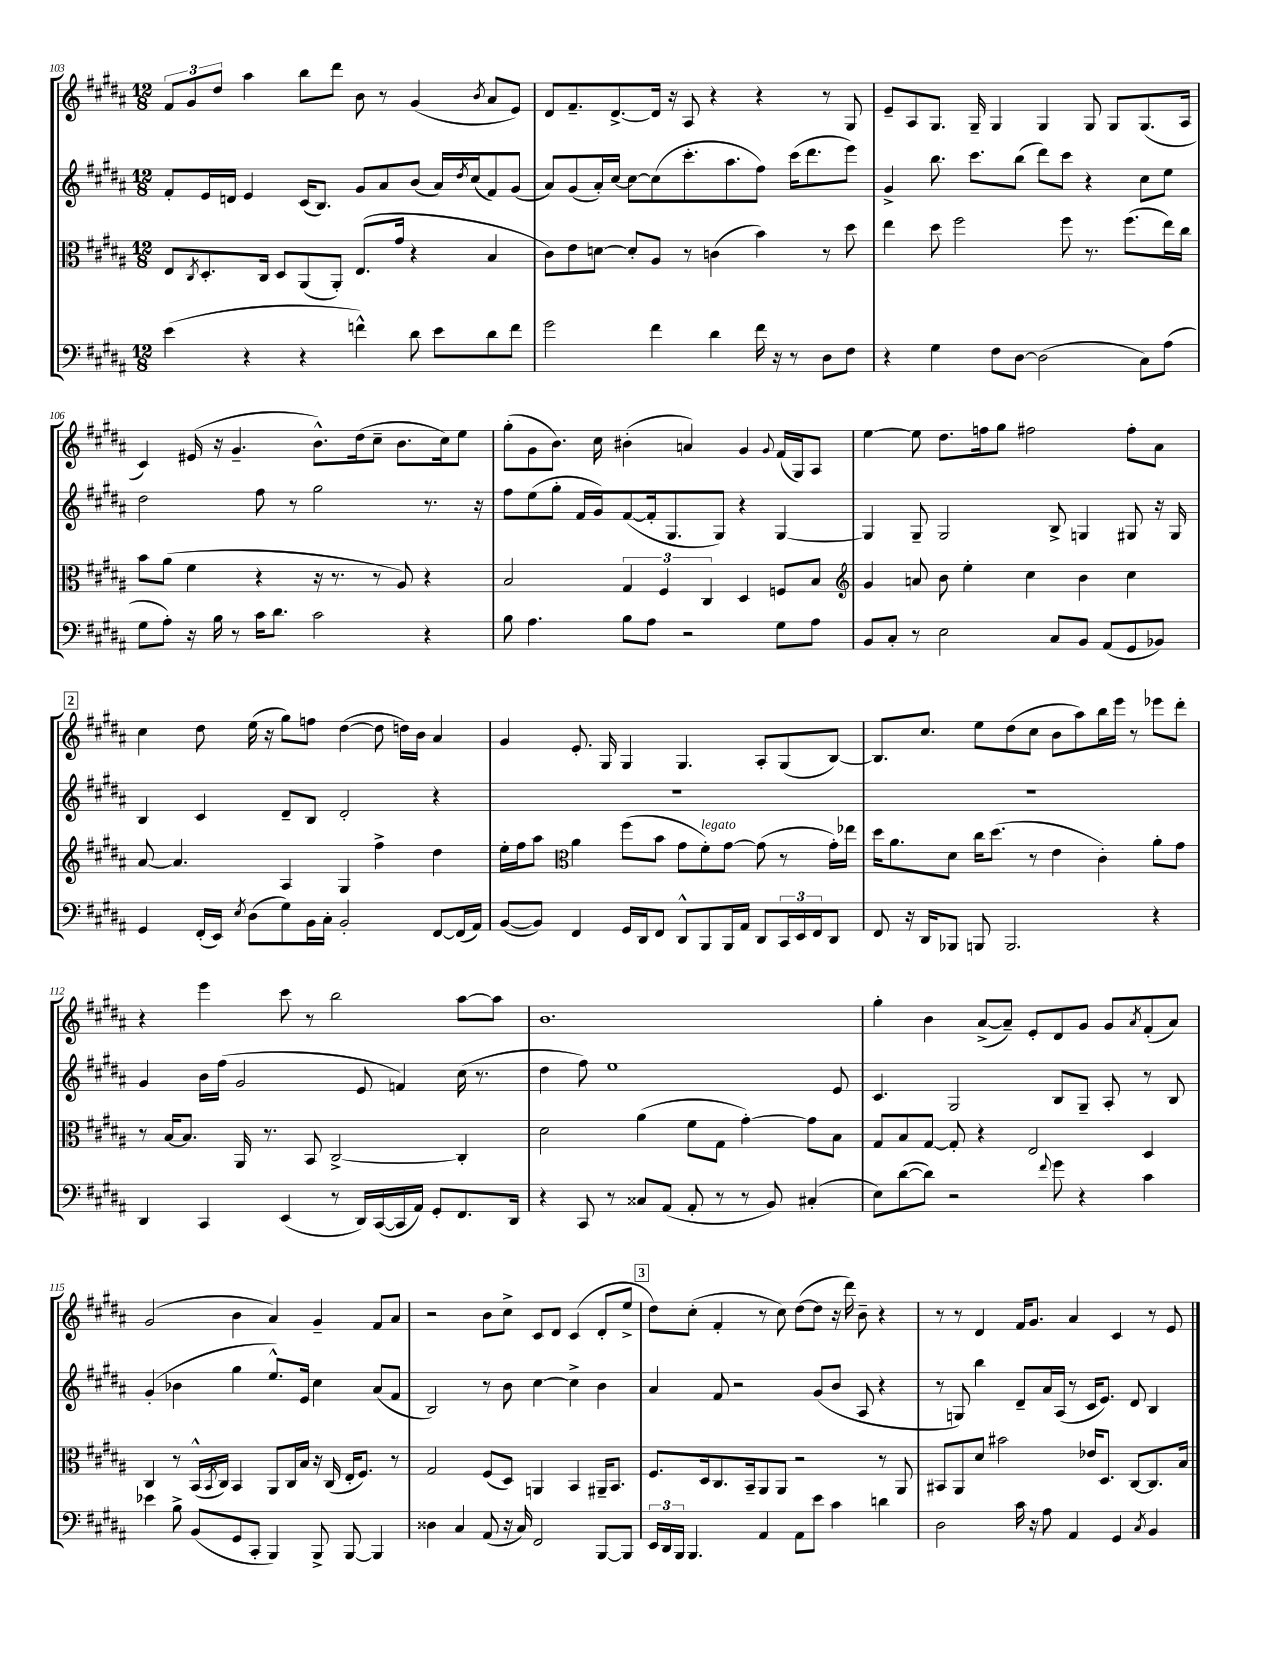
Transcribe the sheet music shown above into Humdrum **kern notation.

**kern	**kern	**kern	**kern
*staff4	*staff3	*staff2	*staff1
*clefF4	*clefC3	*clefG2	*clefG2
*k[f#c#g#d#a#]	*k[f#c#g#d#a#]	*k[f#c#g#d#a#]	*k[f#c#g#d#a#]
*M12/8	*M12/8	*M12/8	*M12/8
(4e	8E	8f#'	12f#
.	.	.	12g#
.	8qC#	.	.
.	8.D#'	16e	.
.	.	.	12dd#
.	.	16d	.
4r	.	4e	4aa#
.	16C#	.	.
.	8D#	.	.
4r	(8AA#	(16c#	8bb
.	.	8.B)	.
.	8AA#')	.	8ddd#
4f^^)	(8.E	8g#	8b
.	.	8a#	8r
.	16g#	.	.
8d#	4r	(8b	(4g#
8e	.	16a#)	.
.	.	8qdd#	.
.	.	(16cc#	.
.	.	.	8qb
8d#	4B	8f#)	8a#
8f	.	(8g#	8e)
=	=	=	=
2g#	8c#)	8a#)	8d#
.	8e	(8g#	8.f#~
.	[8d	16a#')	.
.	.	[16cc#	[8.d#^
.	8d']	8cc#_	.
4f#	8A#	(8cc#]	16d#]
.	.	.	16r
.	8r	8.ccc#'	8A#
4d#	(4c	.	4r
.	.	8.aa#	.
16f#	4b)	8ff#)	4r
16r	.	.	.
8r	.	(16ccc#	.
.	.	8.ddd#	.
8D#	8r	.	8r
8F#	8dd#	8eee)	8G#
=	=	=	=
4r	4ee	4g#^	8e~
.	.	.	8A#
4G#	8dd#	8.bb	8.G#
.	2ff#	.	.
.	.	8.ccc#	16G#~
8F#	.	.	4G#
[8D#	.	(8bb	.
(2D#]	.	8ddd#)	4G#
.	8ff#	8ccc#	.
.	8.r	4r	8G#
.	.	.	8G#
.	(8.ff#	.	.
8C#)	.	8cc#	(8.G#
(8A#	16ee)	8ee	.
.	16cc#	.	16A#
=	=	=	=
8G#	8b	2dd#	4c#)
8A#')	(8a#	.	.
16r	4f#	.	(16e#
16B	.	.	16r
8r	.	.	4.g#~
16c#	4r	8ff#	.
8.d#	.	.	.
.	.	8r	.
2c#	16r	2gg#	8.b^^)
.	8.r	.	.
.	.	.	(16dd#
.	8r	.	8cc#~
.	8A#)	.	8.b
4r	4r	8.r	.
.	.	.	16cc#)
.	.	.	8ee
.	.	16r	.
=	=	=	=
8B	2B	8ff#	(8gg#'
4.A#	.	(8ee	8g#
.	.	8gg#'	8.b)
.	.	16f#	.
.	.	16g#)	16cc#
8B	6G#	([8f#	(4b#'
8A#	.	16f#']	.
.	6F#	.	.
.	.	8.G#	.
2r	.	.	4a)
.	6C#	.	.
.	.	8G#)	.
.	4D#	4r	4g#
.	.	.	8qqg#
8G#	8F	[4G#	(16f#
.	.	.	16G#)
8A#	8B	.	8A#
=	=	=	=
*	*clefG2	*	*
8BB	4g#	4G#]	[4ee
8C#'	.	.	.
8r	8a	8G#~	8ee]
2E	8b	2G#	8.dd#
.	4ee'	.	.
.	.	.	16ff
.	.	.	8gg#
.	4cc#	.	2ff#
8C#	.	8B^	.
8BB	4b	4G	.
(8AA#	.	.	.
8GG#	4cc#	8G#	8ff#'
8BB-)	.	16r	8a#
.	.	16G#	.
=	=	=	=
4GG#	[8a#	4B	4cc#
.	4.a#]	.	.
(16FF#'	.	4c#	8dd#
16EE)	.	.	.
8qE	.	.	.
(8D#	.	.	(16ee
.	.	.	16r
8G#)	4A#	8d#~	8gg#)
16BB	.	8B	8ff
16C#'	.	.	.
2BB'	4G#	2d#'	([4dd#
.	4ff#^	.	8dd#]
.	.	.	16dd)
.	.	.	16b
[8FF#	4dd#	4r	4a#
(16FF#]	.	.	.
16AA#)	.	.	.
=	=	=	=
([8BB	16ee'	1.r	4g#
.	16ff#	.	.
8BB])	8aa#	.	.
*	*clefC3	*	*
4FF#	4a#	.	8.e'
.	.	.	16G#
16GG#	(8ff#	.	4G#
16DD#	.	.	.
8FF#	8b	.	.
8DD#^^	8g#	.	4.G#
8BBB	8f#')	.	.
16BBB	[8g#	.	.
16AA#	.	.	.
8DD#	(8g#]	.	8A#'
24CC#	8r	.	(8G#
24EE	.	.	.
24FF#	.	.	.
8DD#	16g#')	.	[8B)
.	16ee-	.	.
=	=	=	=
8FF#	16dd#	1.r	8.B]
.	8.a#	.	.
16r	.	.	.
16DD#	.	.	8.cc#
8BBB-	8d#	.	.
8BBB	16cc#	.	8ee
.	(8.dd#	.	.
2.BBB	.	.	(8dd#
.	8r	.	8cc#
.	4e	.	8b
.	.	.	8aa#)
.	4c#')	.	16bb
.	.	.	16eee
.	.	.	8r
4r	8a#'	.	8eee-
.	8g#	.	8ddd#'
=	=	=	=
4DD#	8r	4g#	4r
.	[16B	.	.
.	8.B]	.	.
4CC#	.	16b	4eee
.	.	(16ff#	.
.	16AA#	2g#	.
.	8.r	.	.
(4EE	.	.	8ccc#
.	8BB	.	8r
8r	[2C#^	.	2bb
16DD#)	.	8e	.
([16CC#	.	.	.
16CC#]	.	4f)	.
16AA#)	.	.	.
8GG#'	.	.	.
8.FF#	4C#']	(16cc#	[8aa#
.	.	8.r	.
.	.	.	8aa#]
16DD#	.	.	.
=	=	=	=
4r	2d#	4dd#	1.b
8CC#	.	8ff#)	.
8r	.	1ee	.
8C##	(4a#	.	.
(8AA#	.	.	.
8AA#'	8f#	.	.
8r	8G#	.	.
8r	[4g#')	.	.
8BB)	.	.	.
(4C#'	8g#]	.	.
.	8B	8e	.
=	=	=	=
8E)	8G#	4.c#	4gg#'
([8d#	8B	.	.
8d#])	[8G#	.	4b
2r	8G#']	2G#	.
.	4r	.	([8a#^
.	.	.	8a#~])
.	2E	.	8e'
8qqf#	.	.	.
8g#	.	8B	8d#
4r	.	8G#~	8g#
.	.	8A#'	8g#
.	.	.	8qa#
4c#	4D#	8r	(8f#'
.	.	8B	8a#)
=	=	=	=
4e-	4C#	(4g#'	(2g#
8B^	8r	4b-	.
(8BB	(16BB^^	.	.
.	8qBB	.	.
.	16C#)	.	.
8GG#	4BB	4gg#	4b
8CC#'	.	.	.
4BBB)	8AA#	8.ee^^)	4a#)
.	16C#	.	.
.	16B	16e	.
8BBB^	16r	4cc#	4g#~
.	(16C#	.	.
[8BBB	16E'	.	.
.	8.F#)	.	.
4BBB]	.	(8a#	8f#
.	8r	8f#	8a#
=	=	=	=
4D##	2G#	2B)	2r
4C#	.	.	.
(8AA#	(8F#	8r	8b
16r	8D#)	8b	8cc#^
16C#)	.	.	.
2FF#	4AA	[4cc#	8c#
.	.	.	8d#
.	4BB	4cc#^]	(4c#
[8BBB	16AA#~	4b	8d#'
.	8.BB	.	.
8BBB]	.	.	8ee^
=	=	=	=
24EE	8.F#	4a#	8dd#)
24DD#	.	.	.
24BBB	.	.	.
4.BBB	.	.	(8cc#'
.	16D#	.	.
.	8.C#	8f#	4f#'
.	.	2r	.
.	16BB~	.	.
4AA#	8AA#	.	8r
.	8AA#	.	8cc#)
8AA#	2r	.	([8dd#
8e	.	(8g#	8dd#]
4c#	.	8b	16r
.	.	.	16ddd#)
.	.	8A#	8b~
4d	8r	4r	4r
.	8AA#	.	.
=	=	=	=
2D#	8BB#	8r	8r
.	8AA#	8G)	8r
.	8d#	4bb	4d#
.	2b#	.	.
16c#	.	8d#~	16f#
16r	.	.	8.g#
8A#	.	16a#	.
.	.	(16A#	.
4AA#	.	8r	4a#
.	16e-	16c#	.
.	8.D#	8.e)	.
4GG#	.	.	4c#
.	[8C#	8d#	.
8qC#	.	.	.
4BB	8.C#]	4B	8r
.	.	.	8e
.	16B	.	.
==	==	==	==
*-	*-	*-	*-
